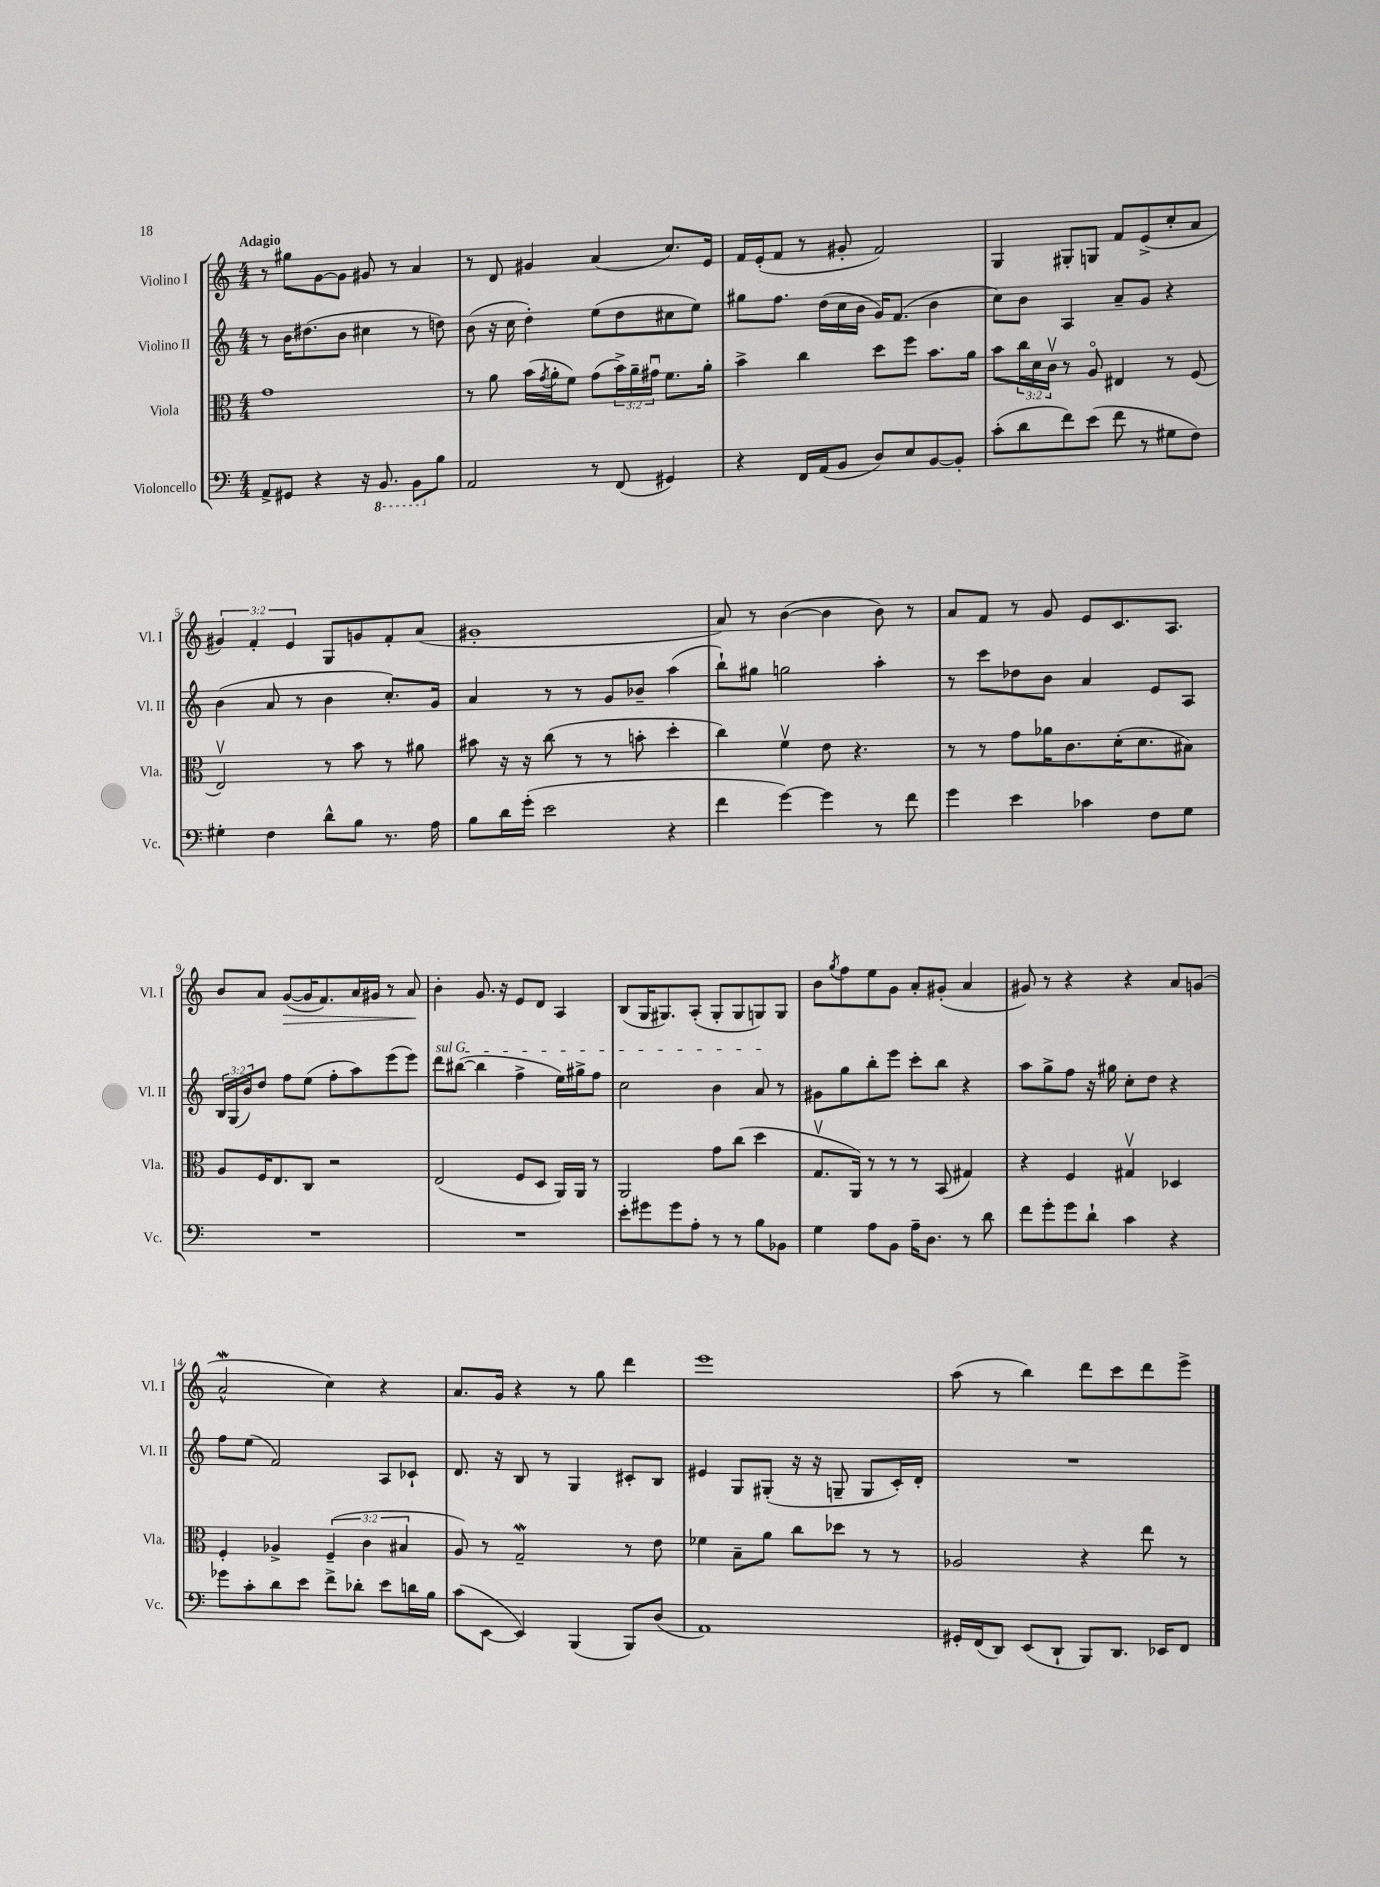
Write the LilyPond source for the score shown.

<<
\new StaffGroup <<
\new Staff = "s0" \with { instrumentName = "Violino I" shortInstrumentName = "Vl. I" } {
    \clef treble \key c \major \numericTimeSignature \time 4/4 \override Staff.TupletNumber.text = #tuplet-number::calc-fraction-text \tempo "Adagio"
    r8 gis''8 g'8~ g'8 gis'8 r8 a'4 |
    r8 d'8 gis'4 a'4( c''8.) e'16 |
    f'16 e'16-.( f'8 r8 gis'8-. f'2) |
    g4 gis8-. g8 f'8 e'8->( c''8-. a'8 |
    \tuplet 3/2 { gis'4) f'4-. e'4 } g8 g'8 f'8-. a'8( |
    gis'1-. |
    a'8) r8 b'4~( b'4 b'8) r8 |
    a'8 f'8 r8 g'8 e'8 c'8. a8. |
    b'8 a'8 g'8~\>( g'16 f'8.) a'16 gis'16 r8 a'8\! |
    b'4-. g'8. r16 e'8 d'8 a4 |
    b8( g16 gis8.) a8-.( gis8-. gis8 g8) g8 |
    b'8 \acciaccatura { g''8 } f''8 e''8 g'8 a'8-. gis'8-.( a'4 |
    gis'8) r8 r4 r4 a'8 g'8( |
    a'2-^\mordent c''4) r4 |
    a'8. g'16 r4 r8 g''8 d'''4 |
    e'''1 |
    a''8( r8 b''4) d'''8 c'''8 d'''8 e'''8-> \bar "|." |
}
\new Staff = "s1" \with { instrumentName = "Violino II" shortInstrumentName = "Vl. II" } {
    \clef treble \key c \major \numericTimeSignature \time 4/4 \override Staff.TupletNumber.text = #tuplet-number::calc-fraction-text
    r8 b'16 dis''8.( b'8 cis''4 r8 d''8) |
    b'8( r16 c''16 d''4-.) e''8( d''8 cis''8 e''8) |
    gis''8 f''8. d''16( c''16 b'16 g'16) f'8.( b'4 |
    c''8) b'8 a4 a'8-- g'8 r4 |
    b'4( a'8 r8 b'4 c''8.-.) g'16 |
    a'4 r8 r8 g'8 bes'8-- a''4( |
    b''8-!) gis''8 g''2 a''4-. |
    r8 c'''8 des''8 b'8 a'4 e'8 a8 |
    \tuplet 3/2 { b16 g16( b'16) } d''8 f''8 e''8( f''8-. a''8) e'''8( e'''8) |
    \once \override TextSpanner.bound-details.left.text = \markup { \italic "sul G" } d'''8\startTextSpan bis''8~( bis''4 f''4-> e''16) gis''16-> f''8 |
    c''2 b'4 a'8\stopTextSpan r8 |
    gis'8 g''8 b''8-. e'''8 c'''8-. b''8 r4 |
    a''8 g''8-> f''8 r16 gis''16 c''8-. d''8 r4 |
    f''8 e''8( f'2) a8 ces'8-! |
    d'8. r16 b8 r8 g4 cis'8-. b8 |
    eis'4 g8 gis8-.( r16 r16 g8-- g8 c'16-.) d'16-. |
    R1 \bar "|." |
}
\new Staff = "s2" \with { instrumentName = "Viola" shortInstrumentName = "Vla." } {
    \clef alto \key c \major \numericTimeSignature \time 4/4 \override Staff.TupletNumber.text = #tuplet-number::calc-fraction-text
    g'1 |
    r8 a'8 b'16( \acciaccatura { g'8 } a'16-. f'8) g'8( \tuplet 3/2 { b'16->) a'16-- gis'16\downbow } f'8. a'16-. |
    b'4-> c''4 d''8 f''8 b'8. a'16 |
    b'8 \tuplet 3/2 { c''16 d'16 c'16\upbow } r8 a8\flageolet eis4 r8 f8( |
    e2\upbow) r8 b'8 r8 ais'8 |
    bis'8 r16 r16 c''8( r8 r8 b'8-. d''4-. |
    c''4) f'4\upbow e'8 r4. |
    r8 r8 g'8 aes'16 c'8. d'16-.( d'8. bis8) |
    a8 f16 e8. c8 r2 |
    e2( f8 d8 a,16) a,16 r8 |
    a,2 g'8 c''8( d''4 |
    g8.\upbow a,16) r8 r8 r8 b,8( gis4) |
    r4 f4 gis4\upbow des4 |
    f4-. aes4-> \tuplet 3/2 { f4--( c'4 bis4 } |
    a8) r8 g2--\mordent r8 e'8 |
    fes'4 b8-- a'8 c''8 des''8 r8 r8 |
    aes2 r4 e''8 r8 \bar "|." |
}
\new Staff = "s3" \with { instrumentName = "Violoncello" shortInstrumentName = "Vc." } {
    \clef bass \key c \major \numericTimeSignature \time 4/4
    a,8-> gis,8 r4 r16 \ottava #-1 b,,8. b,,8 \ottava #0 b8 |
    a,2 r8 f,8( gis,4) |
    r4 f,16 a,16( b,8 d8) e8 b,8~ b,8-. |
    c'8-.( d'8 f'8) e'8( f'8 r8 gis8 f8) |
    gis4-. f4 d'8-^ b8 r8. a16 |
    b8 d'16 g'16-.( e'2 r4 |
    f'4 g'4~) g'4 r8 f'8 |
    g'4 e'4 ces'4 f8 g8 |
    R1 |
    R1 |
    e'8-. gis'8 gis'8 a8-. r8 r8 b8 bes,8 |
    g4 a8 b,8 a16-- d8. r8 d'8 |
    f'8 g'8-. g'8 d'8-! c'4 r4 |
    ges'8 c'8-. d'8 e'8 f'8-> des'8-. e'8 d'16 b16 |
    c'8( e,8~ e,4) b,,4( b,,8) d8( |
    a,1) |
    gis,16-. f,16( d,8) e,8( d,8-! b,,8) d,8. ees,16 f,8 \bar "|." |
}
>>
>>
